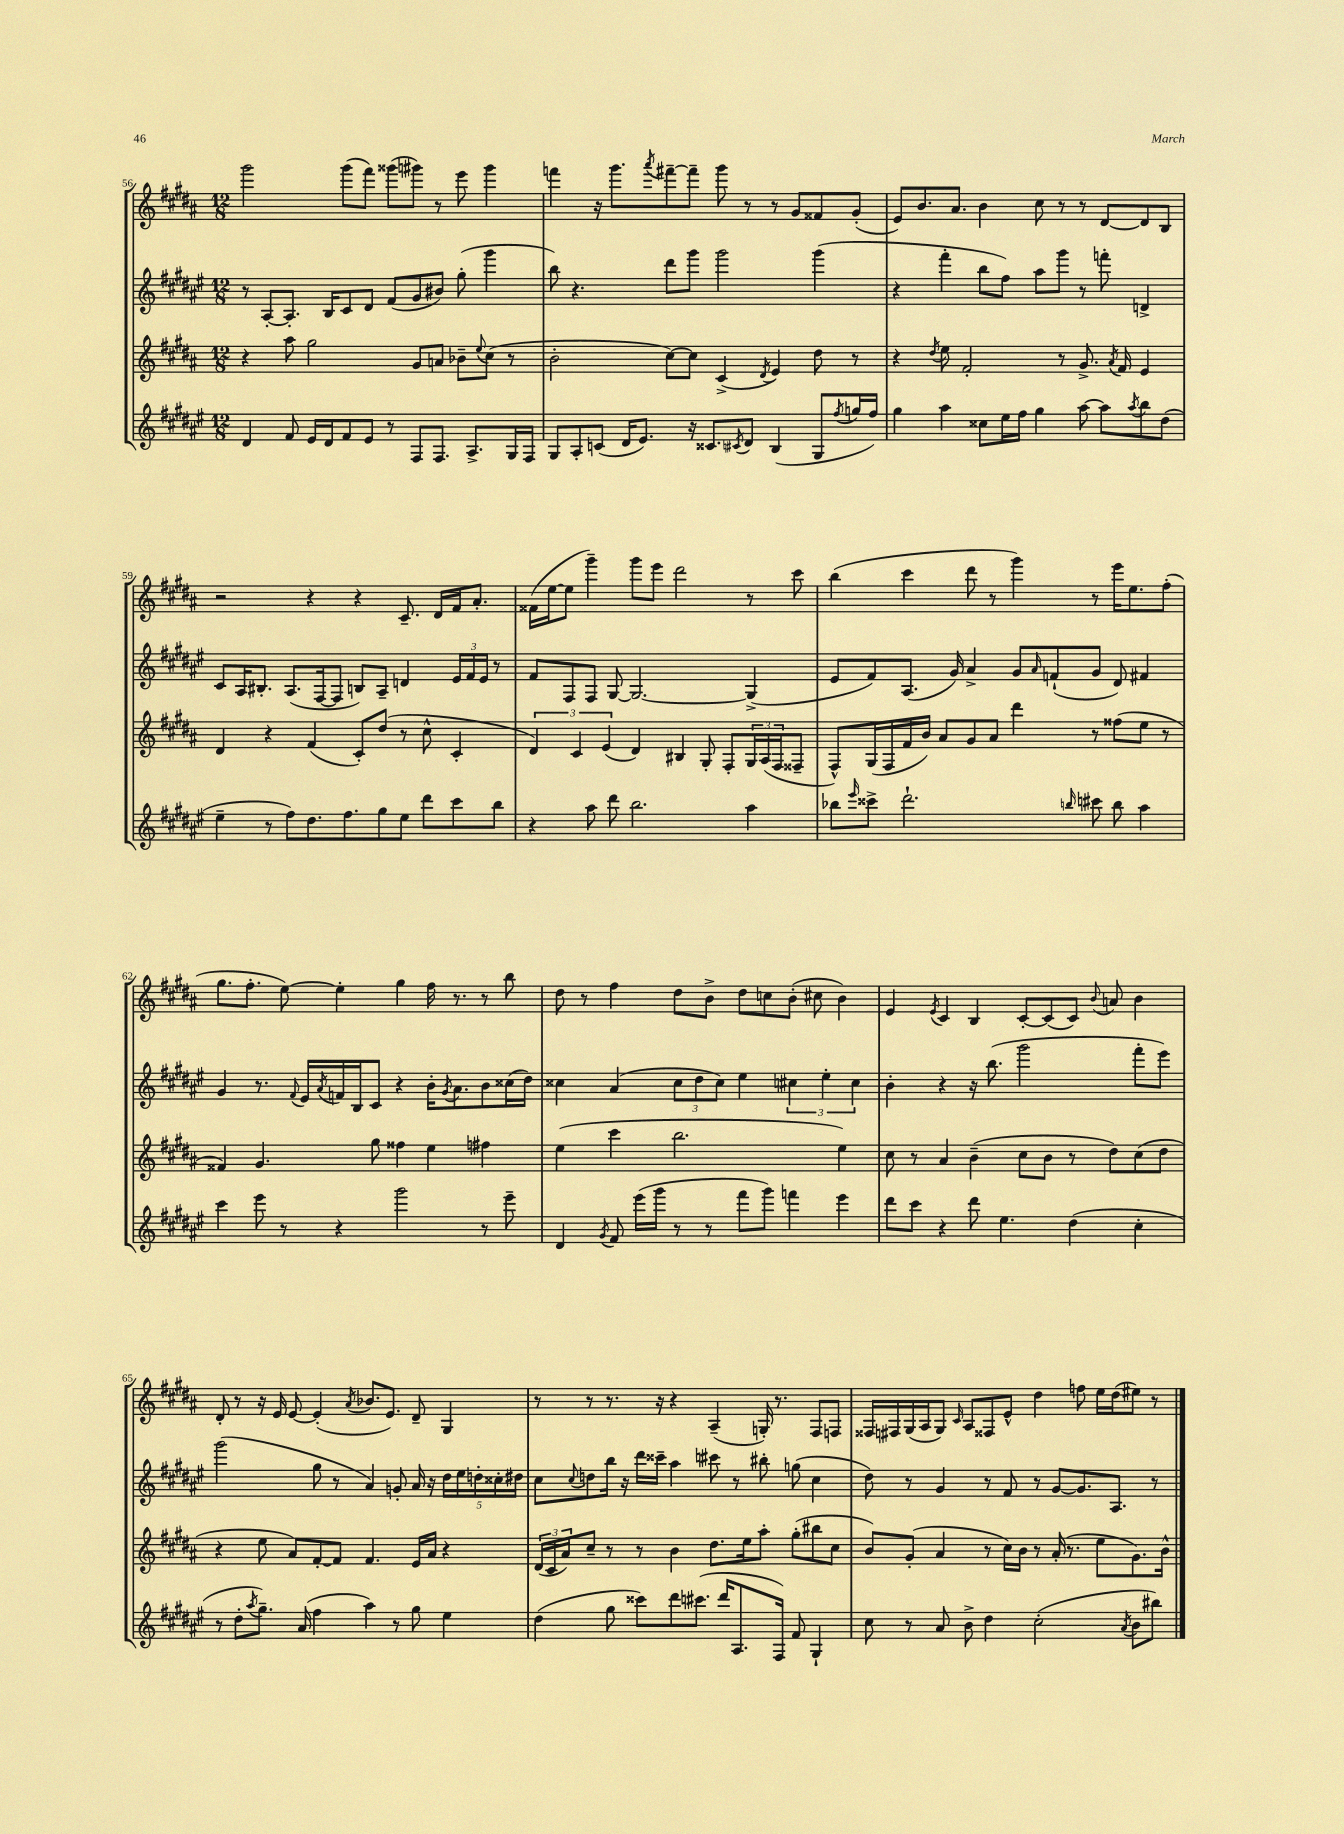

**kern	**kern	**kern	**kern
*part4	*part3	*part2	*part1
*staff4	*staff3	*staff2	*staff1
*clefG2	*clefG2	*clefG2	*clefG2
*k[f#c#g#d#a#e#]	*k[f#c#g#d#a#]	*k[f#c#g#d#a#e#]	*k[f#c#g#d#a#]
*M12/8	*M12/8	*M12/8	*M12/8
=56	=56	=56	=56
4d#/	4r	8r	2ggg#\
.	.	[8A#'/L	.
8f#/	8aa#\	8.A#'/J]	.
16e#/LL	2gg#\	.	.
16d#/J	.	16B/KL	.
8f#/	.	8c#/	(8ggg#\L
8e#/J	.	8d#/J	8fff#\J)
8r	.	(8f#/L	(8ggg##X\L
8F#/L	8g#/L	8g#/	8ggg#X\J)
8.F#/J	8an/J	8b#X/J)	8r
.	8b-X~\L	(8gg#'\	8eee\
8.A#^/L	.	.	.
.	8qqee/	.	.
.	(8cc#\J	4ggg#\	4ggg#\
16G#/L	8r	.	.
16F#/JJ	.	.	.
=57	=57	=57	=57
8G#/L	2b'\	8bb\)	4fffn\
8A#'/	.	4.r	.
(8cn/J	.	.	16r
.	.	.	8.ggg#\L
16d#/KL	.	.	.
8.e#/J)	.	.	.
.	.	.	8qaaa#/
.	[8cc#\L)	8ddd#\L	[8fff#X~\
16r	8cc#\J]	8ggg#\J	8fff#~\J]
8.c##X/L	.	.	.
.	(4c#^/	2ggg#\	8ggg#\
8qc#X/	.	.	.
8d#/J	.	.	8r
.	8qd#/	.	.
(4B/	4e/)	.	8r
.	.	.	8g#/L
8G#/L	8dd#\	(4ggg#\	8f##X/
8qff#/	.	.	.
16ggn/L	8r	.	(8g#'/J
16ff#/JJ)	.	.	.
=58	=58	=58	=58
4gg#\	4r	4r	8e/L)
.	.	.	8.b/
.	8qdd#/	.	.
4aa#\	8ee\	4fff#'\	.
.	.	.	8.a#/J
.	2f#'/	.	.
8cc##X\L	.	8bb\L	4b\
16ee#\L	.	8ff#\J)	.
16ff#\JJ	.	.	.
4gg#\	.	8aa#\L	8cc#\
.	8r	8ggg#\J	8r
[8aa#\	8.g#^/	8r	8r
8aa#\L]	.	8fffn'\	[8d#/L
.	8qa#/	.	.
.	16f#/	.	.
8qaa#/	.	.	.
8bb\	4e/	4dn^/	8d#/]
(8dd#\J	.	.	8B/J
!!LO:LB:g=z
=59	=59	=59	=59
4ee#~\	4d#/	8c#/L	2r
.	.	16A#/K	.
.	.	8.B#X'/J	.
8r	4r	.	.
8ff#\L)	.	(8.A#/L	.
8.dd#\	(4f#/	.	4r
.	.	[16F#/k	.
.	.	8F#/J]	.
8.ff#\	.	.	.
.	8c#'/L)	8Bn/L)	4r
8gg#\	(8dd#/J	8A#~/J	.
8ee#\J	8r	4dn/	8.c#~/
8ddd#\L	8cc#^^\	.	.
.	.	.	16d#/LL
8ccc#\	4c#'/	24e#/LL	16f#/J
.	.	24f#/	.
.	.	.	8.a#'/J
.	.	24e#/JJ	.
8bb\J	.	8r	.
=60	=60	=60	=60
4r	6d#/)	8f#/L	(16f##X\LL
.	.	.	[16ee\J
.	.	8F#/	8ee\J]
.	6c#/	.	.
8aa#\	.	8F#/J	4ggg#~\)
.	(6e/	.	.
8ddd#\	.	[8G#/	.
2.bb\	4d#/)	2.G#/_	8ggg#\L
.	.	.	8eee\J
.	4B#X/	.	2ddd#\
.	8G#'/	.	.
.	8F#'/L	.	.
4aa#\	24G#/L	(4G#^/]	8r
.	(24A#/	.	.
.	24F#/J	.	.
.	8F##X~/J	.	8ccc#\
=61	=61	=61	=61
8bb-X\L	8F#^^/L)	8e#/L	(4bb\
16qqeee#/	.	.	.
8ccc##X^\J	(16G#/L	8f#/)	.
.	16F#/	.	.
2.ddd#`\	16f#/	(8.A#/J	4ccc#\
.	16b/JJ)	.	.
.	8a#/L	.	.
.	.	16g#/)	.
.	8g#/	4a#^/	8ddd#\
.	8a#/J	.	8r
.	4ddd#\	8g#/L	4ggg#\)
.	.	16qqa#/	.
.	.	(8fn`/	.
16qqbbn/	.	.	.
8ccc#X\	8r	8g#/J	8r
8bb\	(8ff##X\L	8d#/)	16eee\KL
.	.	.	8.ee\
4aa#\	8ee\J	4f#X/	.
.	8r	.	(8ff#'\J
!!LO:LB:g=z
=62	=62	=62	=62
4ccc#\	4f##X/)	4g#/	8.gg#\L
.	.	.	8.ff#'\J
8eee#\	4.g#/	8.r	.
8r	.	.	[8ee\)
.	.	8qqf#/	.
.	.	16e#/LL	.
.	.	8qa#/	.
4r	.	16fn/	4ee'\]
.	.	16B/J	.
.	8gg#\	8c#/J	.
2ggg#\	4ff##X\	4r	4gg#\
.	4ee\	16b'\KL	16ff#\
.	.	8qg#/	.
.	.	8.a#\	8.r
8r	4ff#X\	8b\	8r
8eee#~\	.	(16cc##X\L	8bb\
.	.	16dd#\JJ)	.
=63	=63	=63	=63
4d#/	(4ee\	4cc##X\	8dd#\
.	.	.	8r
8qg#/	.	.	.
8f#/	4ccc#\	(4a#/	4ff#\
(16eee#\LL	.	.	.
16ggg#\JJ	.	.	.
8r	2.bb\	12cc##\L	8dd#\L
.	.	12dd#\	.
8r	.	.	8b^\J
.	.	12cc##\J)	.
8fff#\L	.	4ee#\	8dd#\L
8ggg#\J)	.	.	8ccn\
4fffn\	.	6cc#X\	(8b'\J
.	.	.	8cc#X\
.	.	6ee#'\	.
4eee#\	4ee\)	.	4b\)
.	.	6cc#\	.
=64	=64	=64	=64
8ddd#\L	8cc#\	4b'\	4e/
8ccc#\J	8r	.	.
.	.	.	8qe/
4r	4a#/	4r	4c#/
8ddd#\	(4b~\	16r	4B/
.	.	(8.bb\	.
4.ee#\	.	.	.
.	8cc#\L	2ggg#\	[8c#'/L
.	8b\J	.	(8c#/]
(4dd#\	8r	.	8c#/J)
.	.	.	8qqb/
.	8dd#\L)	.	8an/
4cc#'\	(8cc#\	8fff#'\L	4b\
.	8dd#\J	8eee#\J)	.
!!LO:LB:g=z
=65	=65	=65	=65
8r	4r	(2ggg#\	8d#'/
8dd#'\L	.	.	8r
8qaa#/	.	.	.
8.gg#~\J)	8ee\	.	16r
.	.	.	16e/
.	8a#/L)	.	[8e/
(16a#/	.	.	.
4ff#\	[8f#'/	8gg#\	(4e'/]
.	8f#/J]	8r	.
.	.	.	8qa#/
4aa#\)	4.f#/	4a#/)	8.b-X/L
.	.	.	8.e/J)
8r	.	8gn'/	.
8gg#\	16e/LL	16a#/	8d#~/
.	16a#/JJ	16r	.
4ee#\	4r	20dd#\LL	4G#/
.	.	20ee#\	.
.	.	20ddn'\	.
.	.	20cc##X'\	.
.	.	20dd#X\JJ	.
=66	=66	=66	=66
(4dd#\	(24d#/LL	8cc#\L	8r
.	24c#/	.	.
.	24a#/J)	.	.
.	.	8qqcc#/	.
.	8cc#~/J	8ddn\	8r
8gg#\	8r	16bb\Jk	8.r
.	.	16r	.
8ccc##X\L)	8r	16ddd#\LL	.
.	.	16ccc##X~\JJ	16r
8ddd#\	4b\	4aa#\	4r
(8.ccc#X\J	.	.	.
.	8.dd#\L	8ccc#X\	(4A#~/
16ddd#/KL	.	.	.
8.A#/	.	8r	.
.	16ee\k	.	.
.	8aa#'\J	8bb#X'\	16Gn'/)
16F#/Jk)	.	.	8.r
8f#/	(8gg#'\L	(8ggn\	.
4G#`/	8bb#X\	4cc#\	8F#/L
.	8cc#\J	.	8Fn/J
=67	=67	=67	=67
8cc#\	8b/L)	8dd#\)	16F##X/LL
.	.	.	16F#X/
8r	(8g#'/J	8r	(16G#/
.	.	.	16A#/J
8a#/	4a#/	4g#/	8G#/J)
.	.	.	16qqc#/
8b^\	.	.	8A#/L
4dd#\	8r	8r	8F##X/
.	16cc#\LL)	8f#/	8e^^/J
.	16b\JJ	.	.
(2cc#'\	8r	8r	4dd#\
.	(16a#'/	[8g#/L	.
.	8.r	.	.
.	.	8.g#/]	8ffn\
.	8ee\L	.	16ee\LL
.	.	8.A#/J	(16dd#\J
8qa#/	.	.	.
8b\L	8.g#\)	.	8ee#X\J)
8bb#X\J)	.	8r	8r
.	16b^^\Jk	.	.
==	==	==	==
*-	*-	*-	*-
